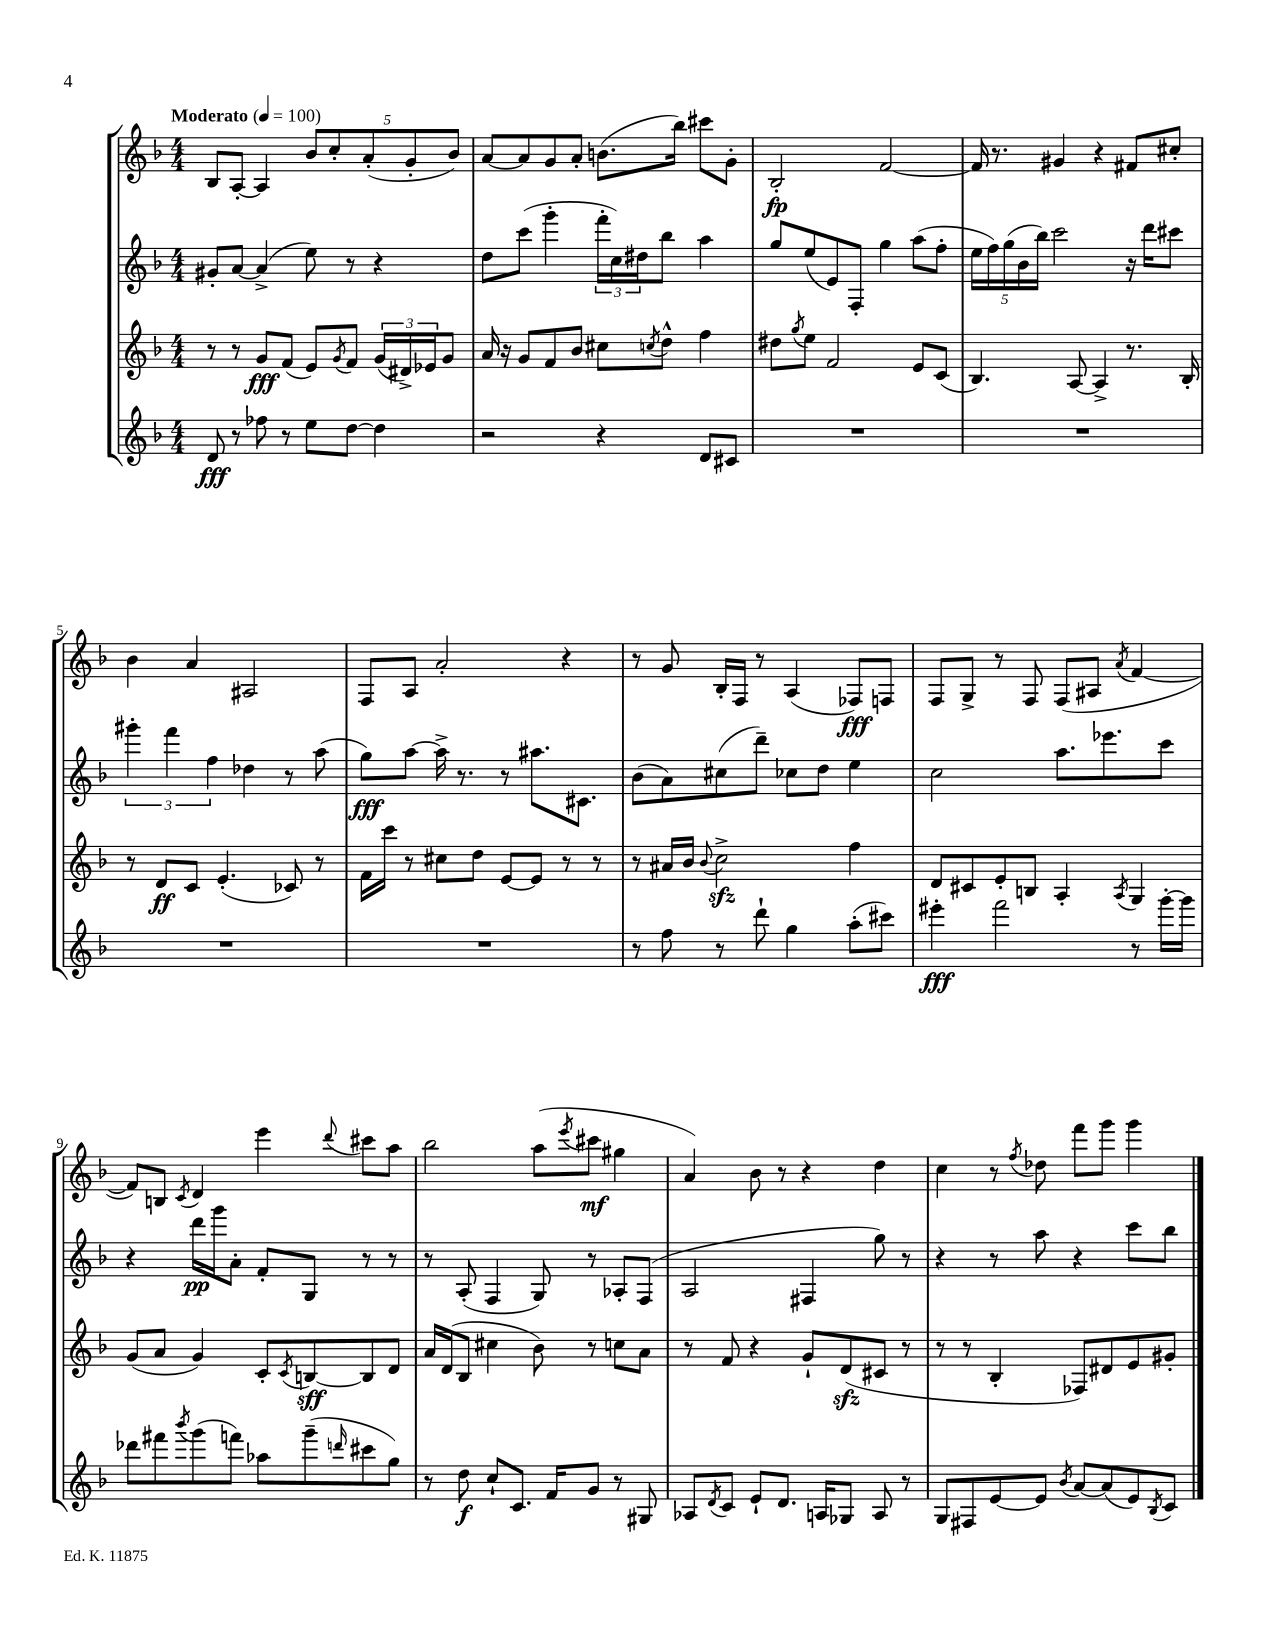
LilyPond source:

<<
\new StaffGroup <<
\new Staff = "s0" {
    \clef treble \key f \major \numericTimeSignature \time 4/4 \tempo "Moderato" 4 = 100
    bes8 a8~-. a4 \tuplet 5/4 { bes'8 c''8-. a'8-.( g'8-. bes'8) } |
    a'8~ a'8 g'8 a'8-. b'8.( bes''16) cis'''8 g'8-. |
    bes2-.\fp f'2~ |
    f'16 r8. gis'4 r4 fis'8 cis''8-. |
    bes'4 a'4 ais2 |
    f8 a8 a'2-. r4 |
    r8 g'8 bes16-. f16 r8 a4( fes8\fff) f8 |
    f8 g8-> r8 f8 f8( ais8 \acciaccatura { a'8 } f'4~ |
    f'8) b8 \acciaccatura { c'8 } d'4 e'''4 \appoggiatura { d'''8 } cis'''8 a''8 |
    bes''2 a''8( \acciaccatura { e'''8 } cis'''8\mf gis''4 |
    a'4) bes'8 r8 r4 d''4 |
    c''4 r8 \acciaccatura { f''8 } des''8 f'''8 g'''8 g'''4 \bar "|." |
}
\new Staff = "s1" {
    \clef treble \key f \major \numericTimeSignature \time 4/4
    gis'8-. a'8~ a'4->( e''8) r8 r4 |
    d''8 c'''8( g'''4-. \tuplet 3/2 { f'''16-. c''16) dis''16 } bes''8 a''4 |
    g''8 e''8( e'8) f8-. g''4 a''8( f''8-. |
    \tuplet 5/4 { e''16 f''16) g''16( bes'16 bes''16) } c'''2 r16 d'''16 cis'''8 |
    \tuplet 3/2 { gis'''4-. f'''4 f''4 } des''4 r8 a''8( |
    g''8\fff) a''8~ a''16-> r8. r8 ais''8. cis'8. |
    bes'8( a'8) cis''8( d'''8--) ces''8 d''8 e''4 |
    c''2 a''8. ees'''8. c'''8 |
    r4 d'''16\pp g'''16 a'8-. f'8-. g8 r8 r8 |
    r8 a8-.( f4 g8) r8 aes8-. f8( |
    a2 fis4 g''8) r8 |
    r4 r8 a''8 r4 c'''8 bes''8 \bar "|." |
}
\new Staff = "s2" {
    \clef treble \key f \major \numericTimeSignature \time 4/4
    r8 r8 g'8\fff f'8( e'8) \acciaccatura { g'8 } f'8 \tuplet 3/2 { g'16( dis'16->) ees'16 } g'8 |
    a'16 r16 g'8 f'8 bes'8 cis''8 \acciaccatura { c''8 } d''8-^ f''4 |
    dis''8 \acciaccatura { g''8 } e''8 f'2 e'8 c'8( |
    bes4.) a8~ a4-> r8. bes16-. |
    r8 d'8\ff c'8 e'4.-.( ces'8) r8 |
    f'16 c'''16 r8 cis''8 d''8 e'8~ e'8 r8 r8 |
    r8 ais'16 bes'16 \appoggiatura { bes'8 } c''2->\sfz f''4 |
    d'8 cis'8 e'8-. b8 a4-. \acciaccatura { a8 } g4 |
    g'8( a'8 g'4) c'8-. \acciaccatura { c'8 } b8~\sff b8 d'8 |
    a'16 d'16( bes8 cis''4 bes'8) r8 c''8 a'8 |
    r8 f'8 r4 g'8-! d'8\sfz( cis'8 r8 |
    r8 r8 bes4-. fes8) dis'8 e'8 gis'8-. \bar "|." |
}
\new Staff = "s3" {
    \clef treble \key f \major \numericTimeSignature \time 4/4
    d'8\fff r8 fes''8 r8 e''8 d''8~ d''4 |
    r2 r4 d'8 cis'8 |
    R1 |
    R1 |
    R1 |
    R1 |
    r8 f''8 r8 d'''8-! g''4 a''8-.( cis'''8) |
    eis'''4-.\fff f'''2 r8 g'''16~-. g'''16 |
    des'''8 fis'''8 \acciaccatura { bes'''8 } g'''8( f'''8) aes''8 g'''8--( \grace { d'''16 } cis'''8 g''8) |
    r8 d''8\f c''8-! c'8. f'16 g'8 r8 gis8 |
    aes8 \acciaccatura { d'8 } c'8 e'8-! d'8. a16 ges8 a8 r8 |
    g8 fis8 e'8~ e'8 \acciaccatura { bes'8 } a'8~ a'8( e'8) \acciaccatura { bes8 } c'8 \bar "|." |
}
>>
>>
